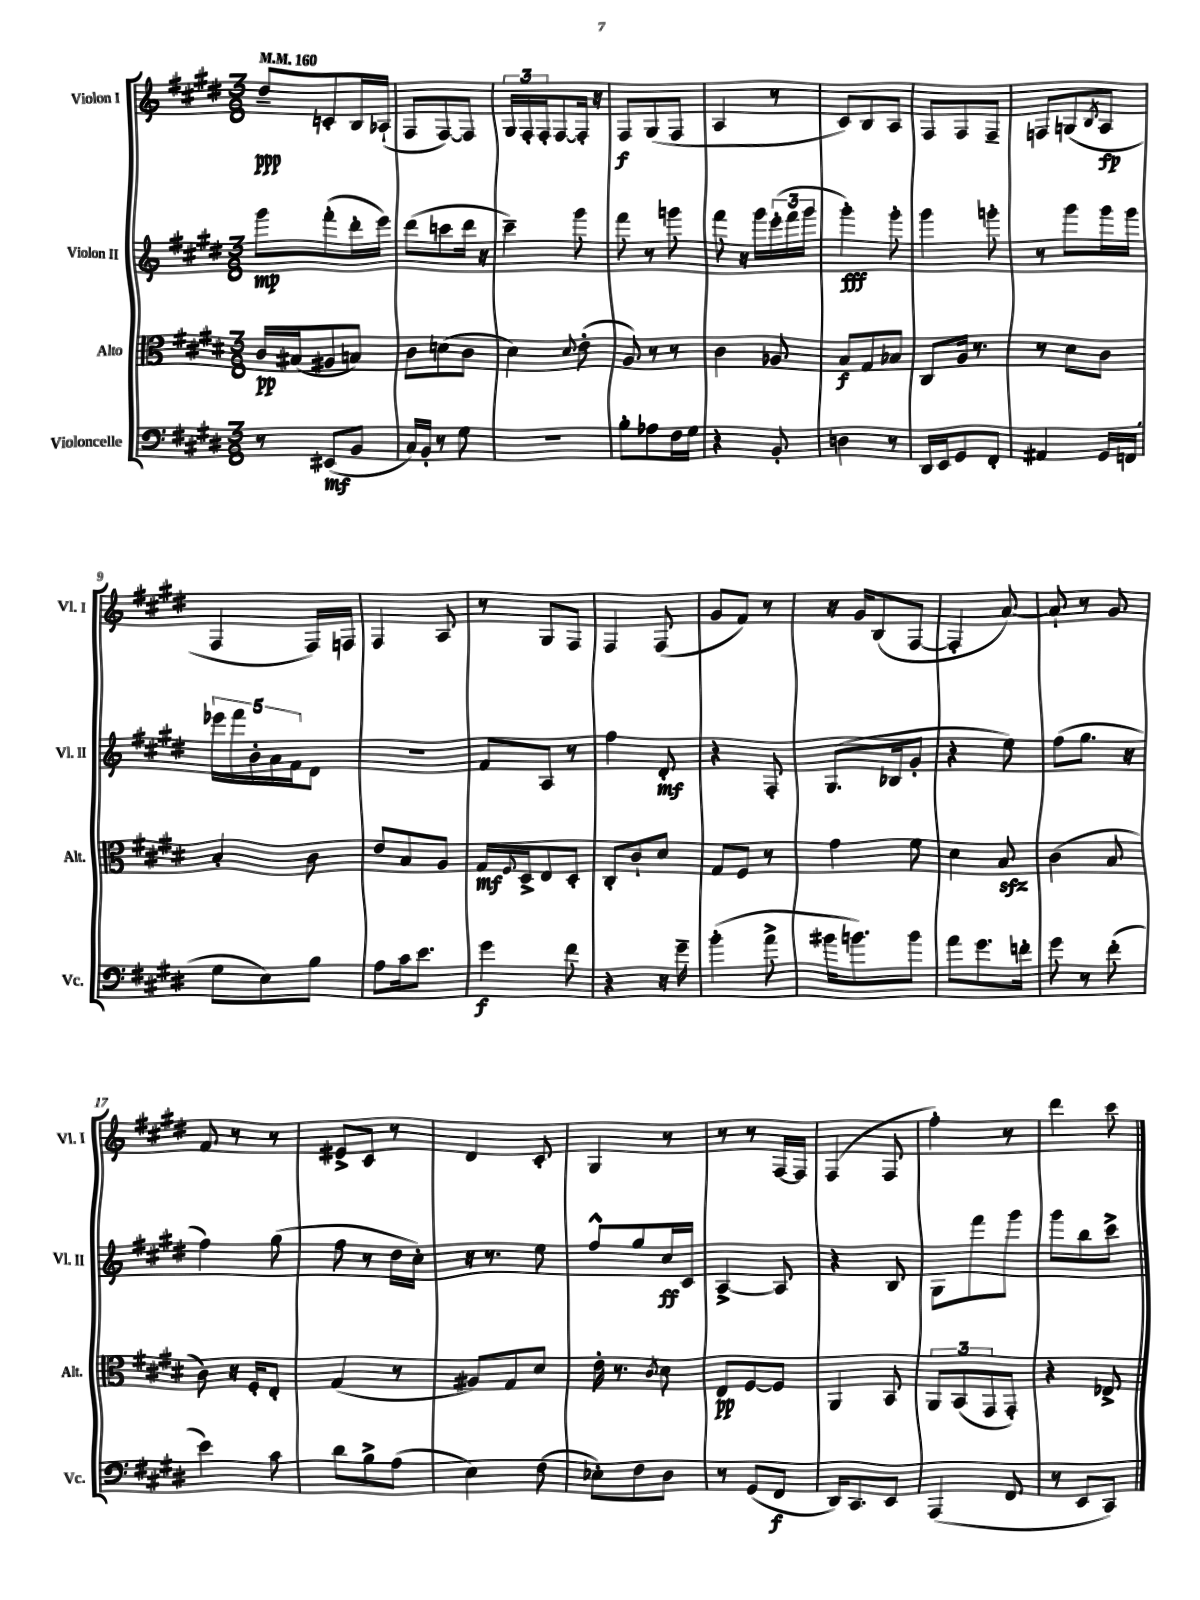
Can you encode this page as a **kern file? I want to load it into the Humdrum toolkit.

**kern	**kern	**kern	**kern
*staff4	*staff3	*staff2	*staff1
*clefF4	*clefC3	*clefG2	*clefG2
*k[f#c#g#d#]	*k[f#c#g#d#]	*k[f#c#g#d#]	*k[f#c#g#d#]
*M3/8	*M3/8	*M3/8	*M3/8
*MM160	*MM160	*MM160	*MM160
8r	16c#	8ggg#	8dd#~
.	(16B#	.	.
(8EE#	8A#	(8fff#'	8c'
8BB	8B)	16ddd#'	16B
.	.	16eee)	(16A-`
=	=	=	=
16C#)	8c#	(8ddd#	8F#
16BB'	.	.	.
8r	(8d	8ccc	[8F#)
8G#	8c#	16ddd#	8F#]
.	.	16r	.
=	=	=	=
4.r	4d#)	4ccc#~)	24G#
.	.	.	24F#'
.	.	.	24F#'
.	.	.	[8F#
.	8qqd#	.	.
.	(8e'	8ggg#	16F#']
.	.	.	16r
=	=	=	=
8B'	8A)	8fff#	8F#
8A-	8r	8r	(8G#
16F#	8r	8ggg	8F#
16G#	.	.	.
=	=	=	=
4r	4c#	8fff#	4A
.	.	16r	.
.	.	16ggg#	.
8BB'	8A-	(24eee'	8r
.	.	24fff#	.
.	.	24ggg#	.
=	=	=	=
4D	8B	4ggg#')	8c#)
.	8G#	.	8B
8r	8B-	8ggg#'	8A
=	=	=	=
16DD#	8C#	4ggg#	8F#
16EE	.	.	.
8GG#	16A	.	8F#
.	8.r	.	.
8FF#'	.	8ggg'	8F#~
=	=	=	=
4AA#	8r	8r	8F
.	8d#	8ggg#	(8G
.	.	.	8qB
16GG#	8c#	16ggg#	8A
(16FF	.	16ggg#	.
=	=	=	=
8G#	4B'	20eee-	4F#
.	.	20fff#	.
.	.	20b'	.
8E)	.	.	.
.	.	20a	.
.	.	20f#	.
8B	8c#	8d#	16F#)
.	.	.	16F
=	=	=	=
8A	8e	4.r	4F#
16c#	8B	.	.
8.e	.	.	.
.	8A	.	8A
=	=	=	=
4g#	16G#	8f#	8r
.	8qqF#	.	.
.	16D#^	.	.
.	8E	8A	8G#
8f#	8D#'	8r	8F#
=	=	=	=
4r	8C#'	4ff#	4F#
.	8c#`	.	.
16r	8d#	8d#'	(8F#
16g#~	.	.	.
=	=	=	=
(4b'	8G#	4r	8g#
.	8F#	.	8f#)
8a^	8r	8F#'	8r
=	=	=	=
16b#	4g#	(8.G#	16r
8.b)	.	.	16g#
.	.	.	(8B
.	.	16B-	.
8b	8f#	8g#'	[8F#
=	=	=	=
8a	4d#	4r	4F#']
8.g#	.	.	.
.	8B	8ee)	[8a)
16f'	.	.	.
=	=	=	=
8g#	(4c#	(8ff#	8a`]
8r	.	8.gg#	8r
(8f#'	8B	.	8g#
.	.	16r	.
=	=	=	=
4e)	8c#)	4ff#)	8f#
.	16r	.	8r
.	16F#'	.	.
8c#	8E'	(8gg#	8r
=	=	=	=
8d#	(4G#	8ff#	8e#^
8B^	.	8r	8c#
(8A	8r	16dd#	8r
.	.	16cc#')	.
=	=	=	=
4E)	8A#)	16r	4d#
.	.	8.r	.
.	8G#	.	.
(8F#	8d#	8ee	8c#'
=	=	=	=
8E-')	16e'	8ff#^^	4G#
.	8.r	.	.
8F#	.	8gg#	.
.	8qc#	.	.
8D#	8d#	16cc#	8r
.	.	16c#	.
=	=	=	=
8r	8E	[4A^	8r
(8GG#	[8F#	.	8r
8FF#	8F#]	8A]	[16F#
.	.	.	16F#]
=	=	=	=
16DD#)	4AA	4r	(4F#
8.CC#	.	.	.
8EE	8BB	8B	8F#
=	=	=	=
(4AAA	12AA	8G#	4ff#')
.	(12BB	.	.
.	.	8fff#	.
.	12GG#	.	.
8FF#	8GG#')	8ggg#	8r
=	=	=	=
8r	4r	8ggg#	4ddd#
8EE	.	8bb	.
8CC#)	8E-^	8ccc#^	8ccc#
==	==	==	==
*-	*-	*-	*-
